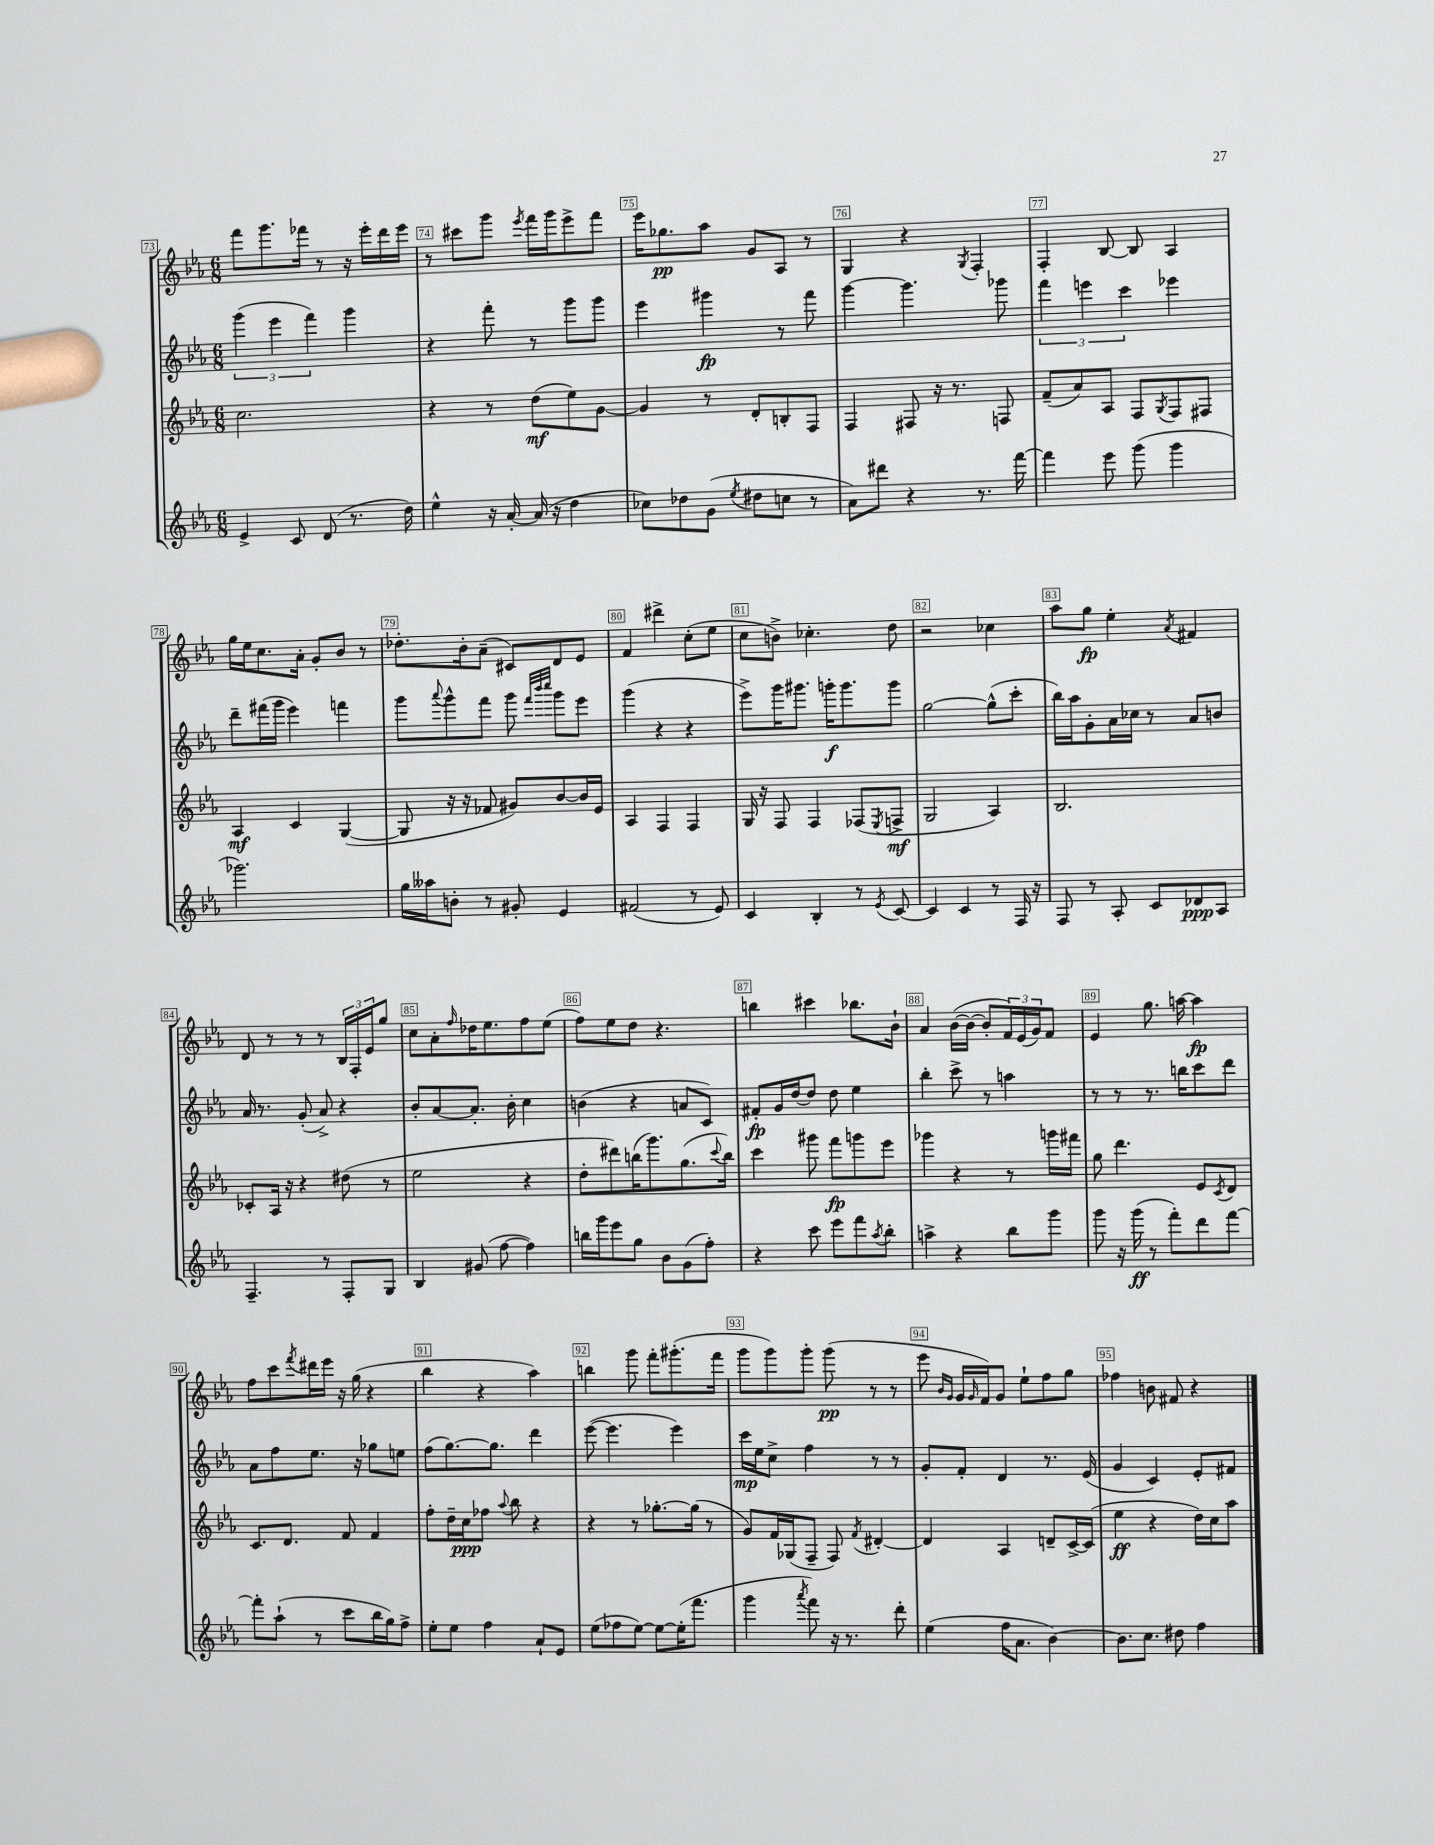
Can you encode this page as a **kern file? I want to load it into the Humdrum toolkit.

**kern	**dynam	**kern	**dynam	**kern	**dynam	**kern	**dynam
*part4	*part4	*part3	*part3	*part2	*part2	*part1	*part1
*staff4	*staff4	*staff3	*staff3	*staff2	*staff2	*staff1	*staff1
*clefG2	*	*clefG2	*	*clefG2	*	*clefG2	*
*k[b-e-a-]	*	*k[b-e-a-]	*	*k[b-e-a-]	*	*k[b-e-a-]	*
*M6/8	*	*M6/8	*	*M6/8	*	*M6/8	*
=73	=73	=73	=73	=73	=73	=73	=73
4e-^/	.	2.cc\	.	(6ggg\	.	8fff\L	.
.	.	.	.	.	.	8.ggg\	.
.	.	.	.	6eee-\	.	.	.
8c/	.	.	.	.	.	.	.
.	.	.	.	.	.	16fff-X\Jk	.
.	.	.	.	6fff\)	.	.	.
(8d/	.	.	.	.	.	8r	.
8.r	.	.	.	4ggg\	.	16r	.
.	.	.	.	.	.	16eee-'\LL	.
.	.	.	.	.	.	16ddd\	.
16dd\)	.	.	.	.	.	16eee-\JJ	.
=74	=74	=74	=74	=74	=74	=74	=74
4ee-^^\	.	4r	.	4r	.	8r	.
.	.	.	.	.	.	8ccc#X\L	.
16r	.	8r	.	8fff'\	.	8ggg\J	.
[16a-'/	.	.	.	.	.	.	.
.	.	.	.	.	.	8qeee-/	.
(16a-/]	.	(8dd\L	mf	8r	.	16fff\LL	.
16r	.	.	.	.	.	16ggg\J	.
4dd\	.	8ee-\)	.	8ggg\L	.	8eee-^\	.
.	.	[8g\J	.	8ggg\J	.	8fff\J	.
=75	=75	=75	=75	=75	=75	=75	=75
8cc-X\L)	.	4g/]	.	4eee-\	.	16eee-\KL	.
.	.	.	.	.	.	8.gg-X\	pp
8dd-X\	.	.	.	.	.	.	.
(8g\J	.	8r	.	4ggg#X\	fp	8aa-\J	.
8qee-/	.	.	.	.	.	.	.
8dd#X\L	.	8d'/L	.	.	.	8g/L	.
8ccn\J	.	8Bn'/	.	8r	.	8A-/J	.
8r	.	8F/J	.	8fff\	.	8r	.
=76	=76	=76	=76	=76	=76	=76	=76
8a-\L)	.	4F/	.	[4ggg\	.	4G/	.
8ddd#X\J	.	.	.	.	.	.	.
4r	.	8F#X/	.	4.ggg\]	.	4r	.
.	.	16r	.	.	.	.	.
.	.	8.r	.	.	.	.	.
.	.	.	.	.	.	8qG/	.
8.r	.	.	.	.	.	4F'/	.
.	.	8Fn/	.	8ggg-X\	.	.	.
[16fff\	.	.	.	.	.	.	.
=77	=77	=77	=77	=77	=77	=77	=77
4fff\]	.	(8f~/L	.	6fff\	.	4F'/	.
.	.	8a-/)	.	.	.	.	.
.	.	.	.	6eeen\	.	.	.
8eee-\	.	8A-/J	.	.	.	[8B-/	.
.	.	.	.	6ccc\	.	.	.
(8ggg\	.	8F/L	.	.	.	8B-/]	.
.	.	8qG/	.	.	.	.	.
4ggg\	.	8F/	.	4eee-X\	.	4A-/	.
.	.	8F#X/J	.	.	.	.	.
!!LO:LB:g=z
=78	=78	=78	=78	=78	=78	=78	=78
2.ggg-X\)	.	4A-/	mf	8ddd~\L	.	16gg\LL	.
.	.	.	.	.	.	16ee-\J	.
.	.	.	.	(16fff#X\L	.	8.cc\	.
.	.	.	.	16ggg\JJ	.	.	.
.	.	4c/	.	4eee-\)	.	.	.
.	.	.	.	.	.	16a-'\Jk	.
.	.	.	.	.	.	8g'/L	.
.	.	([4G/	.	4fffn\	.	8b-/J	.
.	.	.	.	.	.	8r	.
=79	=79	=79	=79	=79	=79	=79	=79
16gg\LL	.	8G/]	.	8ggg\L	.	8.dd-X'\L	.
16aa--X\J	.	.	.	.	.	.	.
.	.	.	.	8qqaaa-/	.	.	.
8bn'\J	.	16r	.	8ggg^^\	.	.	.
.	.	16r	.	.	.	16b-'\k	.
8r	.	8f-X/	.	8fff\J	.	(8a-~\J	.
8g#X'/	.	8g#X/L)	.	8ggg\	.	8c#X/L)	.
.	.	.	.	32qqfff/LLL	.	.	.
.	.	.	.	32qqbbb-/	.	.	.
.	.	.	.	32qqcccc/JJJ	.	.	.
4e-/	.	[8b-/	.	8ggg\L	.	8d/	.
.	.	16b-/L]	.	8eee-\J	.	8e-/J	.
.	.	16e-/JJ	.	.	.	.	.
=80	=80	=80	=80	=80	=80	=80	=80
(2f#X/	.	4A-/	.	(4ggg\	.	4f/	.
.	.	4F/	.	4r	.	4ddd#X^\	.
8r	.	4F/	.	4r	.	(8cc'\L	.
8e-/)	.	.	.	.	.	8ee-\J	.
=81	=81	=81	=81	=81	=81	=81	=81
4c/	.	16G/	.	8eee-^\L)	.	8cc\L	.
.	.	16r	.	.	.	.	.
.	.	8F/	.	16ggg\K	.	8bn^\J)	.
.	.	.	.	8.ggg#X\J	.	.	.
4B-'/	.	4F/	.	.	.	4.cc-X'\	.
.	.	.	.	16gggn'\KL	f	.	.
.	.	.	.	8.ggg\	.	.	.
8r	.	(8F-X/L	.	.	.	.	.
8qe-/	.	8qE-/	.	.	.	.	.
[8c/	.	8Fn^/J	mf	8ggg\J	.	8dd\	.
=82	=82	=82	=82	=82	=82	=82	=82
4c/]	.	2G/	.	[2gg\	.	2r	.
4c/	.	.	.	.	.	.	.
8r	.	4A-/)	.	(8gg^^\L]	.	4cc-X\	.
16F/	.	.	.	8ccc'\J	.	.	.
16r	.	.	.	.	.	.	.
=83	=83	=83	=83	=83	=83	=83	=83
8F/	.	2.B-/	.	16bb-\LL)	.	8aa-\L	.
.	.	.	.	16aa-\J	.	.	.
8r	.	.	.	8g'\	.	8gg\J	fp
8A-'/	.	.	.	16a-\L	.	4ee-'\	.
.	.	.	.	16cc-X\JJ	.	.	.
8c/L	.	.	.	8r	.	.	.
.	.	.	.	.	.	8qa-/	.
8d-X/	ppp	.	.	8a-/L	.	4f#X/	.
8A-/J	.	.	.	8bn/J	.	.	.
!!LO:LB:g=z
=84	=84	=84	=84	=84	=84	=84	=84
4.F~/	.	8c-X'/L	.	16a-/	.	8d/	.
.	.	.	.	8.r	.	.	.
.	.	16A-/Jk	.	.	.	8r	.
.	.	16r	.	.	.	.	.
.	.	4r	.	(8g'/	.	8r	.
8r	.	.	.	8a-^/)	.	8r	.
8F'/L	.	(8dd#X\	.	4r	.	24B-/LL	.
.	.	.	.	.	.	24F'/	.
.	.	.	.	.	.	24e-/J	.
8G/J	.	8r	.	.	.	8gg/J	.
=85	=85	=85	=85	=85	=85	=85	=85
4B-/	.	2ee-\	.	8b-'/L	.	8cc\L	.
.	.	.	.	[8a-/	.	8a-'\	.
.	.	.	.	.	.	16qqff/	.
(8g#X/	.	.	.	8.a-'/J]	.	16dd-X\K	.
.	.	.	.	.	.	8.ee-\	.
[8ff\	.	.	.	.	.	.	.
.	.	.	.	16b-'\	.	.	.
4ff\])	.	4r	.	4cc\	.	8ff\	.
.	.	.	.	.	.	(8ee-\J	.
=86	=86	=86	=86	=86	=86	=86	=86
16bbn\LL	.	8dd'\L	.	(4bn\	.	8ff\L)	.
16ggg\J	.	.	.	.	.	.	.
8eee-\	.	8ddd#X\)	.	.	.	8ee-\	.
8gg\J	.	(16bbn\K	.	4r	.	8dd\J	.
.	.	8.ggg\)	.	.	.	.	.
8b-\L	.	.	.	.	.	4.r	.
(8g\	.	(8.gg\	.	8an/L	.	.	.
8ff'\J)	.	.	.	8c/J)	.	.	.
.	.	8qqccc/	.	.	.	.	.
.	.	16bb\Jk)	.	.	.	.	.
=87	=87	=87	=87	=87	=87	=87	=87
4r	.	4ccc\	.	8f#X'/L	fp	4bbn\	.
.	.	.	.	16g/L	.	.	.
.	.	.	.	[16dd/J	.	.	.
8ccc\	.	8ggg#X\	.	8dd/J]	.	4ccc#X\	.
8eee-\L	.	8fff\L	fp	8dd\	.	.	.
8fff\	.	8gggn\	.	4ee-\	.	8.bb-X\L	.
8qaa-/	.	.	.	.	.	.	.
8bb-'\J	.	8eee-\J	.	.	.	.	.
.	.	.	.	.	.	16b-`\Jk	.
=88	=88	=88	=88	=88	=88	=88	=88
4aan^\	.	4ggg-X\	.	4bb-'\	.	4a-/	.
4r	.	4r	.	8ccc^\	.	([16b-\LL	.
.	.	.	.	.	.	16b-\JJ_	.
.	.	.	.	8r	.	8b-'/L]	.
8bb-\L	.	8r	.	4aan\	.	24f/L)	.
.	.	.	.	.	.	(24e-/	.
.	.	.	.	.	.	24g/J)	.
8ggg\J	.	16gggn\LL	.	.	.	8f/J	.
.	.	16fff#X\JJ	.	.	.	.	.
=89	=89	=89	=89	=89	=89	=89	=89
8ggg\	.	8gg\	.	8r	.	4e-/	.
16r	.	4.ddd\	.	8r	.	.	.
(16ggg\	ff	.	.	.	.	.	.
8r	.	.	.	8.r	.	8.gg\	.
8fff'\L)	.	.	.	.	.	.	.
.	.	.	.	16bbn\KL	.	[16aan\	.
8ddd\	.	8e-/L	.	8ccc\	.	4aa\]	fp
.	.	8qc/	.	.	.	.	.
[8fff\J	.	8d/J	.	8ddd\J	.	.	.
!!LO:LB:g=z
=90	=90	=90	=90	=90	=90	=90	=90
8fff'\L]	.	8.c/L	.	8a-\L	.	8ff\L	.
(8aa-`\J	.	.	.	8ff\	.	8ccc\	.
.	.	8.d/J	.	.	.	.	.
.	.	.	.	.	.	8qfff/	.
8r	.	.	.	8.ee-\J	.	16ddd#X\L	.
.	.	.	.	.	.	16eee-\JJ	.
8ccc\L	.	8f/	.	.	.	16r	.
.	.	.	.	16r	.	(16gg\	.
16bb-\L	.	4f/	.	8gg-X\L	.	4r	.
16gg\J)	.	.	.	.	.	.	.
8ff^\J	.	.	.	8een\J	.	.	.
=91	=91	=91	=91	=91	=91	=91	=91
8ee-'\L	.	8ff'\L	.	(8ff\L	.	4bb-\	.
8ee-\J	.	16dd~\L	.	[8.gg\)	.	.	.
.	.	16cc\J	ppp	.	.	.	.
4ff\	.	8ff-X\J	.	.	.	4r	.
.	.	.	.	8.gg\J]	.	.	.
.	.	8qqaa-/	.	.	.	.	.
.	.	8bb-\	.	.	.	.	.
8a-`/L	.	4r	.	4ddd\	.	4aa-\)	.
8e-/J	.	.	.	.	.	.	.
=92	=92	=92	=92	=92	=92	=92	=92
(8ee-\L	.	4r	.	([8eee-\	.	4bbn\	.
8ff-X\	.	.	.	4.eee-\]	.	.	.
[8ee-\J)	.	8r	.	.	.	8ggg\	.
8ee-\L_	.	[8.gg-X'\L	.	.	.	8fff'\L	.
(16ee-'\K]	.	.	.	4eee-\)	.	(8.ggg#X'\	.
8.fff\J	.	(16gg-\Jk]	.	.	.	.	.
.	.	8r	.	.	.	.	.
.	.	.	.	.	.	16fff\Jk	.
=93	=93	=93	=93	=93	=93	=93	=93
4ggg\	.	8g/L)	.	16ccc\LL	mp	8ggg\L	.
.	.	.	.	16ee-\J	.	.	.
.	.	16f/L	.	8cc^\J	.	8ggg\)	.
.	.	(16G-X/J	.	.	.	.	.
8qaaa-/	.	.	.	.	.	.	.
8fff\)	.	8F~/J	.	4ff\	.	8ggg'\J	.
16r	.	8F/)	.	.	.	(8ggg\	pp
8.r	.	.	.	.	.	.	.
.	.	8qf/	.	.	.	.	.
.	.	[4d#X'/	.	8r	.	8r	.
8ddd'\	.	.	.	8r	.	8r	.
=94	=94	=94	=94	=94	=94	=94	=94
(4ee-\	.	4d#/]	.	8g'/L	.	8eee-\	.
.	.	.	.	.	.	16qqb-/LL	.
.	.	.	.	.	.	16qqg/JJ	.
.	.	.	.	8f'/J	.	16g/LL	.
.	.	.	.	.	.	16qqg/	.
.	.	.	.	.	.	16f/J)	.
16ff\KL	.	4A-/	.	4d/	.	8g/J	.
8.a-\J	.	.	.	.	.	.	.
.	.	.	.	.	.	8ee-`\L	.
[4b-\)	.	8dn~/L	.	8.r	.	8ff\	.
.	.	[16c^/L	.	.	.	8gg\J	.
.	.	(16c/JJ]	.	(16e-/	.	.	.
=95	=95	=95	=95	=95	=95	=95	=95
8.b-\L]	.	4ee-\	ff	4g/	.	4ff-X\	.
8.cc\J	.	.	.	.	.	.	.
.	.	4r	.	4c/)	.	8bn\	.
8dd#X\	.	.	.	.	.	8f#X/	.
4ff\	.	16dd\LL)	.	8e-'/L	.	4r	.
.	.	16cc\J	.	.	.	.	.
.	.	8aa-\J	.	8f#X/J	.	.	.
==	==	==	==	==	==	==	==
*-	*-	*-	*-	*-	*-	*-	*-
